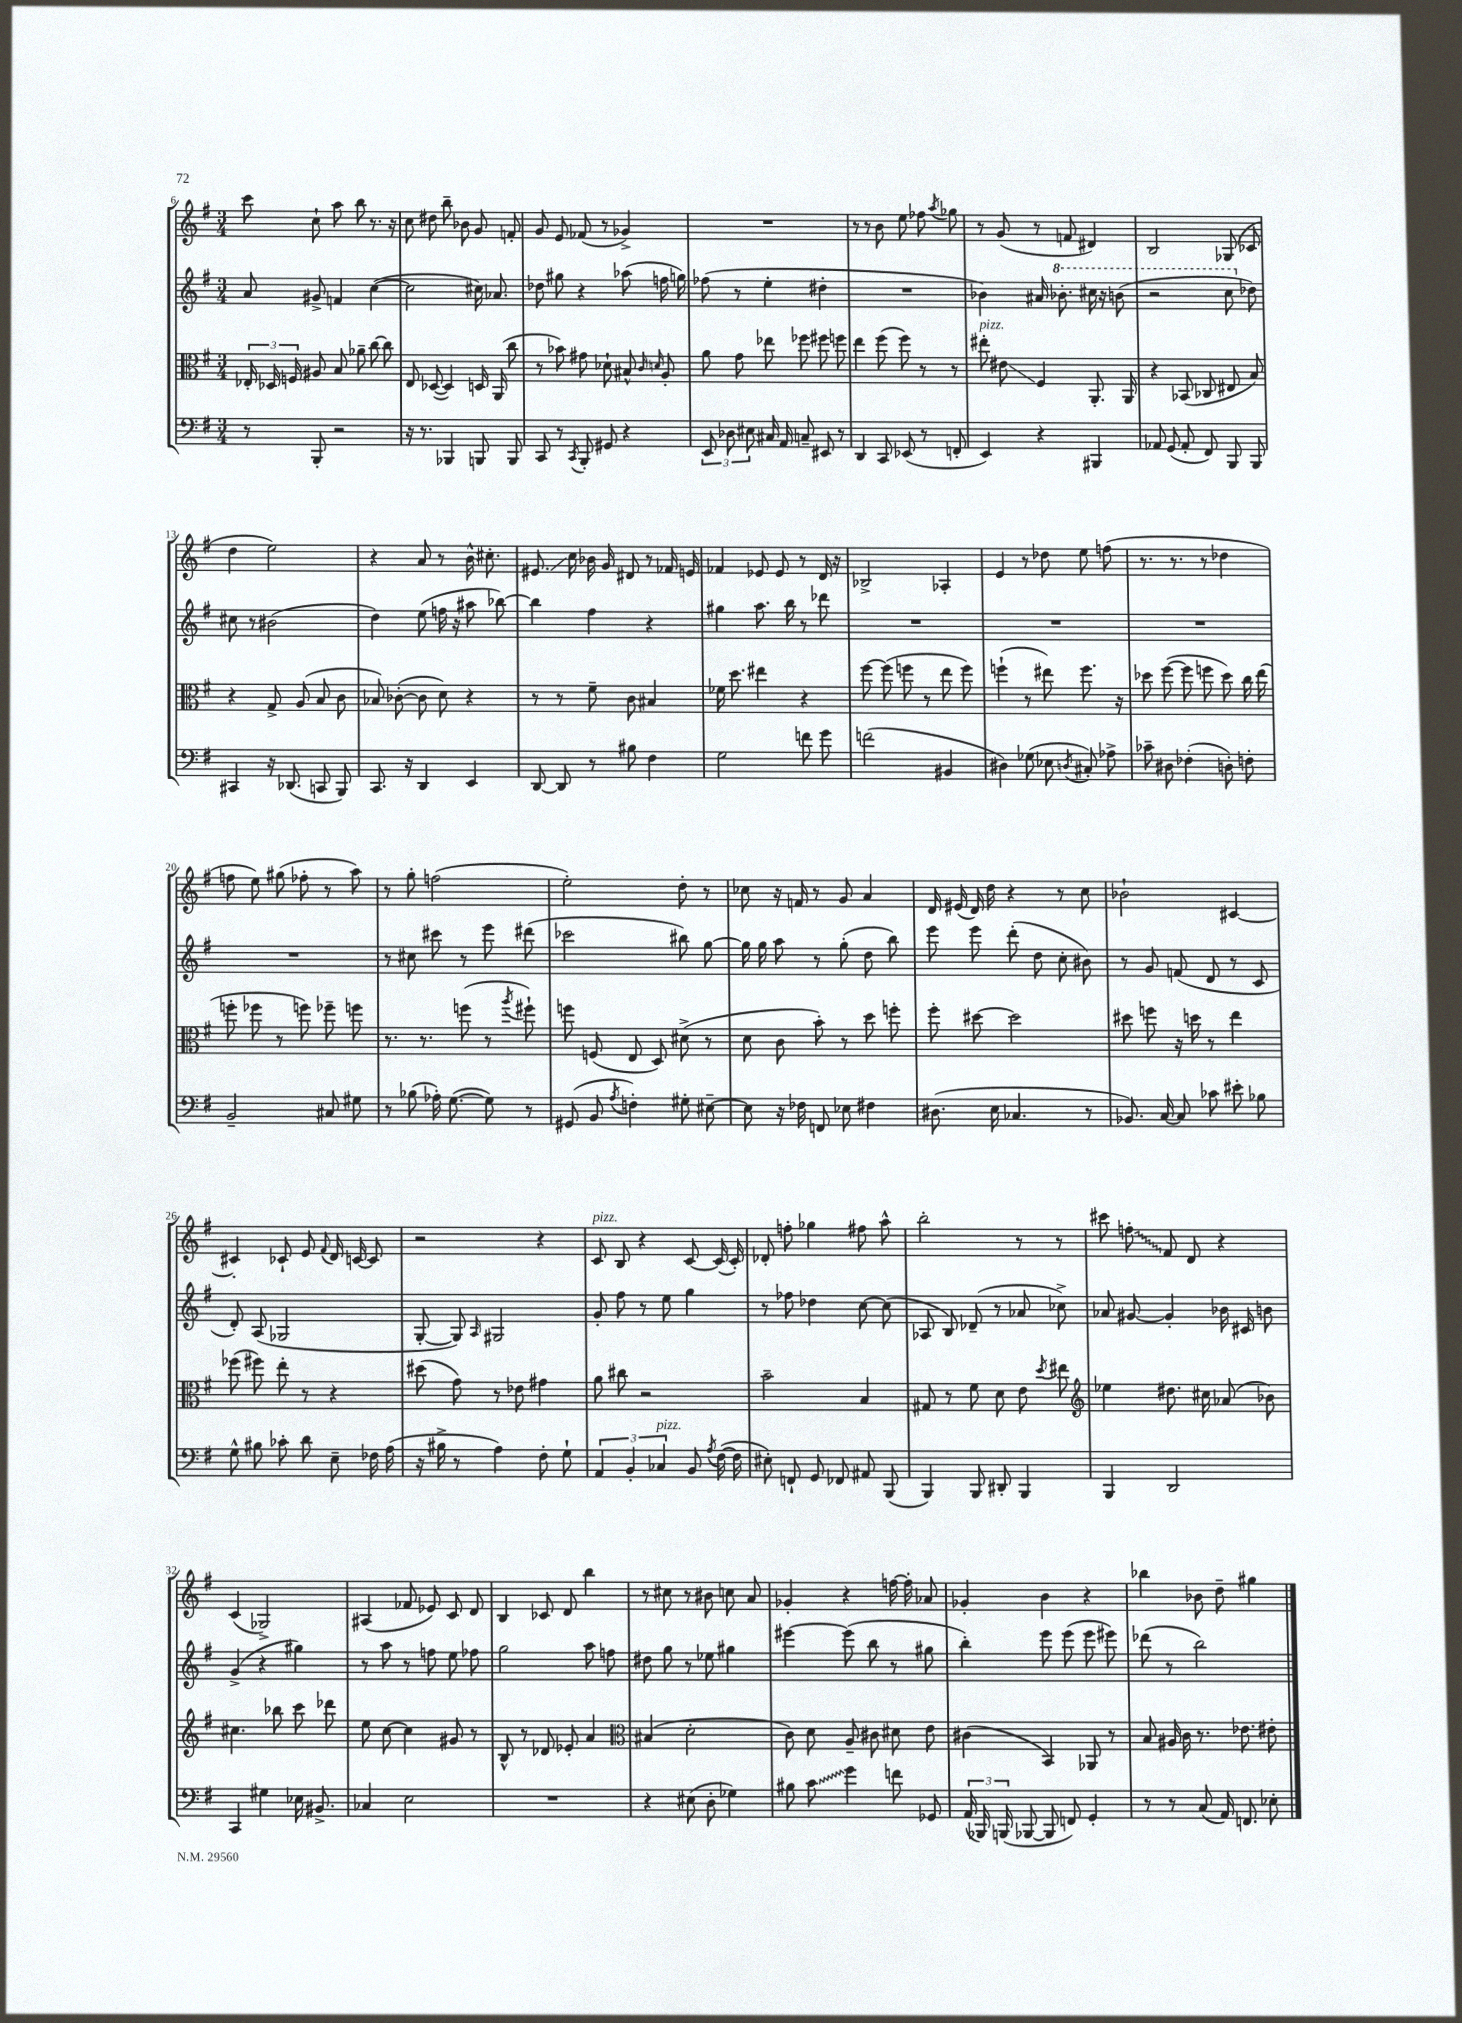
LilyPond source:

<<
\new StaffGroup <<
\new Staff = "s0" {
    \clef treble \key g \major \numericTimeSignature \time 3/4
    \autoBeamOff c'''8 c''8-! a''8 b''8 r8. r16 |
    c''8 dis''8 b''8-- bes'8 g'8 f'8-. |
    g'8 e'8 fes'8( r8 ges'4->) |
    R2. |
    r8 r8 b'8 e''8 fes''8 \acciaccatura { a''8 } ges''8 |
    r8 g'8( r8 f'8 dis'4) |
    b2 ges8( ces'8 |
    d''4 e''2) |
    r4 a'8 r8 b'16-^ cis''8.-. |
    eis'8.\glissando c''16 bes'16 g'16 dis'8 r8 fes'16 e'16 |
    fes'4 ees'8 ees'8 r8 d'16 r16 |
    bes2-> aes4-. |
    e'4 r8 des''8 e''8 f''8( |
    r8. r8. r8 des''4 |
    f''8 e''8) gis''8( fes''8-. r8 a''8) |
    r8 g''8-. f''2( |
    e''2-.) d''8-. r8 |
    ces''8 r16 f'16 r8 g'8 a'4 |
    d'16 eis'16( d'16) d''16 r4 r8 c''8 |
    bes'2-! cis'4~ |
    cis'4-. ces'8-! e'8 \appoggiatura { fis'8 } d'16 c'16~ c'8 |
    r2 r4 |
    c'8^\markup { \italic "pizz." } b8 r4 c'8~ c'16( c'16-.) |
    des'8-. f''8-. ges''4 fis''8 a''8-^ |
    b''2-. r8 r8 |
    cis'''8 \once \override Glissando.style = #'zigzag f''8-.\glissando fis'8 d'8 r4 |
    c'4( ges2->) |
    ais4( fes'8 ees'8) c'8 d'8 |
    b4 ces'8 d'8 b''4 |
    r8 cis''8 r8 bis'8 c''8 a'8 |
    ges'4-. r4 f''16~ f''16-. aes'8 |
    ges'4-. b'4 r4 |
    bes''4 bes'8 d''8-- gis''4 \bar "|." |
}
\new Staff = "s1" {
    \clef treble \key g \major \numericTimeSignature \time 3/4
    \autoBeamOff a'8 gis'8-> f'4 c''4~( |
    c''2 cis''16) aes'8. |
    des''8 gis''8 r4 aes''8( f''16 g''16) |
    fes''8( r8 e''4-. dis''4-. |
    R2. |
    bes'4) ais'16 \ottava #1 bes''8.-. cis'''16 r16 b''8( |
    r2 c'''8 \ottava #0 des''8) |
    cis''8 r8 bis'2( |
    d''4) e''8( f''16 r16 ais''8 bes''8~) |
    bes''4 fis''4 r4 |
    gis''4 a''8. b''16 r8 des'''8 |
    R2. |
    R2. |
    R2. |
    R2. |
    r8 cis''8 cis'''8 r8 e'''8 dis'''8( |
    ces'''2 bis''8) g''8~ |
    g''16 g''16 a''8 r8 g''8-.( d''8 b''8) |
    e'''8 e'''8 d'''8-.( d''8 c''8-. bis'8) |
    r8 g'8 f'8( d'8 r8 c'8 |
    d'8-.) a8( ges2 |
    g8~-. g8) \grace { a16 } gis2 |
    g'8-. fis''8 r8 e''8 g''4 |
    r8 fes''8 des''4 c''8~ c''8( |
    aes8 b8) des'8--( r8 aes'8 ces''8->) |
    aes'8 gis'8~ gis'4-. bes'16 cis'16 b'8 |
    g'4->( r4 gis''4) |
    r8 a''8 r8 f''8 e''8 fes''8 |
    g''2 a''8 f''8 |
    dis''8 g''8 r8 ees''8 gis''4 |
    eis'''4~ eis'''8( b''8 r8 gis''8 |
    b''4-.) e'''8 e'''8( e'''8 eis'''8) |
    des'''8( r8 b''2) \bar "|." |
}
\new Staff = "s2" {
    \clef alto \key g \major \numericTimeSignature \time 3/4
    \autoBeamOff \tuplet 3/2 { ees16-. des16 f16 } ais8 b8 aes'8-- c''8~ c''8 |
    e8 des8~( des4) d16 a,16( c''8 |
    r8 bes'8) gis'8 des'8-! bis8-^ \grace { c'16 d'16 } a8-. |
    a'8 g'8 ees''8 fes''8 fis''8 f''8 |
    e''4 fis''8( fis''8) r8 r8 |
    eis''8-.^\markup { \italic "pizz." } eis'8\glissando fis4 a,8.-. a,16 |
    r4 bes,8( ces8 eis8 b8) |
    r4 g8-> a8( b8 c'8 |
    bes8) ces'8~-.( ces'8 d'8) r4 |
    r8 r8 fis'8-- c'8 bis4 |
    fes'16 d''8. eis''4 r4 |
    fis''8~ fis''8( f''8 r8 e''8 f''8) |
    f''4-!( r8 eis''8) f''8. r16 |
    des''8 fis''8~( fis''8 f''8 des''8) c''16 e''16( |
    f''8-. fes''8 r8 f''8) fes''8-- f''8 |
    r8. r8. f''8( r8 \acciaccatura { a''8 } fis''8-!) |
    f''8 f8( e8 d8) dis'8->( r8 |
    d'8 c'8 b'8-.) r8 d''8 f''8-. |
    fis''8-. dis''8~ dis''2 |
    dis''8 f''8 r16 d''16 r8 e''4 |
    fes''8( fis''8) e''8-. r8 r4 |
    dis''8( g'8) r8 ees'8 gis'4 |
    a'8 cis''8 r2 |
    b'2-- b4 |
    gis8 r8 fis'8 d'8 e'8 \acciaccatura { d''8 } eis''8 |
    \clef treble ees''4 dis''8. cis''16 aes'8( bes'8) |
    cis''4. bes''8 c'''8 des'''8 |
    e''8 c''8~ c''4 gis'8 r8 |
    b8-^ r8 des'8 ees'8-. a'4 |
    \clef alto bis4( d'2-. |
    c'8) d'8 a8-- cis'8 dis'8 e'8 |
    cis'4( b,4) aes,8 r8 |
    b8 ais16 c'16 r8. ees'8. eis'8-. \bar "|." |
}
\new Staff = "s3" {
    \clef bass \key g \major \numericTimeSignature \time 3/4
    \autoBeamOff r8 b,,8-. r2 |
    r16 r8. bes,,4 b,,8 b,,8 |
    c,8 r8 \acciaccatura { c,8 } b,,8-. gis,8 r4 |
    \tuplet 3/2 { e,8 des8 eis8 } cis16 a,16 c8-- eis,8 r8 |
    d,4 c,8 ees,8( r8 f,8-. |
    e,4) r4 bis,,4 |
    aes,8 g,8( aes,8-. fis,8) b,,8 b,,8 |
    cis,4 r16 des,8.( c,8 b,,8) |
    c,8. r16 d,4 e,4 |
    d,8~ d,8 r8 bis8 fis4 |
    g2 f'8 g'8 |
    f'2( bis,4 |
    dis4) ges8( ees8 \acciaccatura { d8 } cis8-.) aes8-> |
    ces'8-- dis8 fes4-.( d8-.) f8-. |
    b,2-- cis8 gis8 |
    r8 bes8( aes16-.) g8.~( g8) r8 |
    gis,8( b,8 \acciaccatura { a8 } f4-.) gis8-. eis8~-- |
    eis8 r16 fes16 f,8 ees8 fis4 |
    dis8.( e16 ces4. r8 |
    bes,8.) c16~ c8 ces'8 eis'8-. bes8 |
    g8-^ bis8 ces'8-. d'8 e8-- fes16 a16( |
    r16 bis16-> r8 a4) fis8-. g8-! |
    \tuplet 3/2 { a,4 b,4-. ces4^\markup { \italic "pizz." } } b,8 \acciaccatura { a8 } fis16~( fis16 |
    eis8-.) f,8-! g,8 fes,8 ais,8 b,,8( |
    b,,4) b,,8 dis,8-. b,,4 |
    b,,4 d,2 |
    c,4 gis4 ees16 bis,8.-> |
    ces4 e2 |
    R2. |
    r4 eis8( d8-. ges4) |
    bis8 \once \override Glissando.style = #'zigzag c'8\glissando g'4 f'8 ges,8 |
    \tuplet 3/2 { a,16( bes,,16) b,,16( } bes,,8~ bes,,8 f,8) g,4-. |
    r8 r8 c8( a,16) f,8. ees8-. \bar "|." |
}
>>
>>
\layout { \context { \Score currentBarNumber = #6 } }
